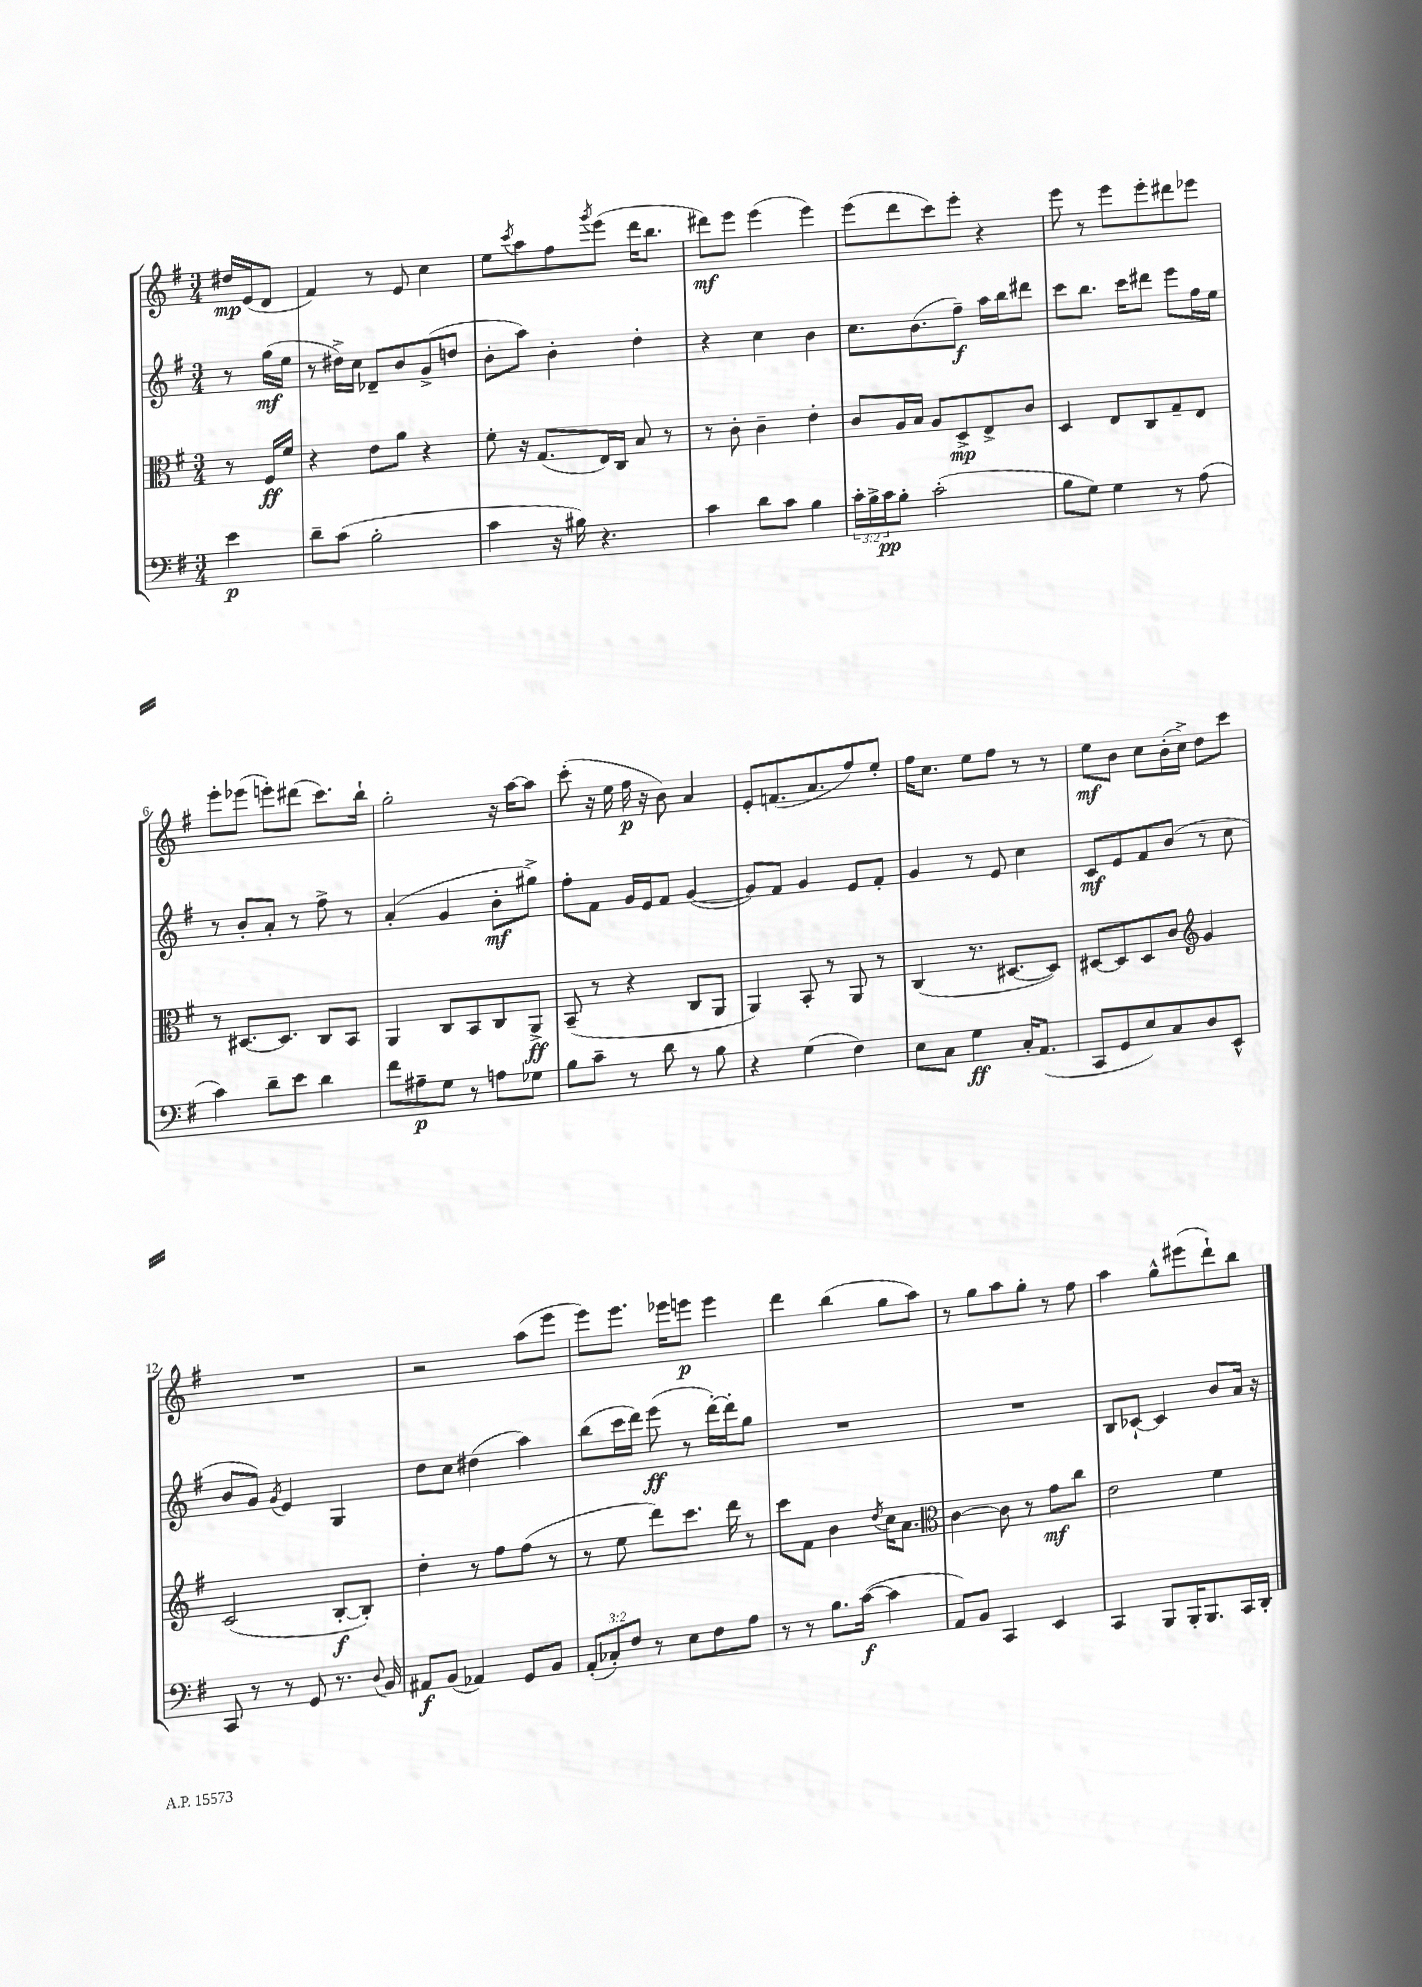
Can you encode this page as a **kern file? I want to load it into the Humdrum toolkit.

**kern	**kern	**kern	**kern
*staff4	*staff3	*staff2	*staff1
*clefF4	*clefC3	*clefG2	*clefG2
*k[f#]	*k[f#]	*k[f#]	*k[f#]
*M3/4	*M3/4	*M3/4	*M3/4
4e\	8r	8r	16dd#/LL
.	.	.	(16e/J
.	16F#/LL	(16gg\LL	8d/J
.	16f#/JJ	16ee\JJ	.
=	=	=	=
8d~\L	4r	8r	4f#/)
(8c\J	.	16dd#^\LL)	.
.	.	16cc\JJ	.
2B'\	8e\L	8d-~/L	8r
.	8a\J	8b/	8e/
.	4r	(8g^/	4cc\
.	.	8dd/J	.
=	=	=	=
4c\	8f#'\	8b'\L	8ee\L
.	.	.	8qccc/
.	16r	8aa\J)	8aa\
.	(8.G/L	.	.
16r	.	4b'\	8ff#\
16B#\)	.	.	.
.	.	.	8qggg/
4.r	16E/L)	.	(8eee\J
.	16C/JJ	.	.
.	8B/	4dd'\	16ddd\LK
.	.	.	8.bb\J
.	8r	.	.
=	=	=	=
4c\	8r	4r	8ddd#\L)
.	8c'\	.	8eee\J
8d\L	4c~\	4cc\	(4eee\
8c\J	.	.	.
4B\	4e'\	4b\	4eee\)
=	=	=	=
24c'\LL	8c/L	8.cc\L	(8eee\L
24B^\	.	.	.
24c\J	.	.	.
8B'\J	16A/L	.	8ddd\
.	16B/JJ	(8.b\	.
(2c'\	8A/L	.	8ccc\)
.	8D^/	8ff#~\J)	8eee'\J
.	8E^/	16aa\LL	4r
.	.	16bb\J	.
.	8c/J	8ddd#\J	.
=	=	=	=
8B\L	4D/	8ccc\L	8eee\
8G\J)	.	8.bb\J	8r
4G\	8E/L	.	8eee\L
.	.	16ccc\LK	.
.	8C/	8ddd#\J	8eee'\
8r	8G~/	8eee\L	8ddd#\
(8A\	8E/J	16ff#\L	8eee-\J
.	.	16ee\JJ	.
=	=	=	=
4c\)	8r	8r	8eee'\L
.	[8.D#/L	8b'/L	(8eee-\J
8d~\L	.	8a'/J	8eee'\L)
.	8.D#/]J	.	.
8e\J	.	8r	(8ddd#\J
4d\	8C/L	8ff#^\	8.ccc\L)
.	8BB/J	8r	.
.	.	.	16bb`\Jk
=	=	=	=
8f#\L	4AA/	(4a'/	2gg'\
8A#~\	.	.	.
8G\J	8C/L	4g/	.
8r	8BB/	.	.
8A\L	8C/	8b'\L	16r
.	.	.	[16aa\LK
8G-\J	8AA^/J	8gg#^\J)	8aa\]J
=	=	=	=
8B\L	(8BB~/	8ff#'\L	(8ccc'\
8c~\J	8r	8f#\J	16r
.	.	.	16ee\
8r	4r	16g/LL	16ff#\
.	.	16e/J	16r
8d\	.	8f#/J	8b\)
8r	8C/L	([4g/	4a/
8B\	8AA/J	.	.
=	=	=	=
4r	4AA/)	8g/]L)	8e'/L
.	.	8f#/J	(8.f/
(4G\	8BB'/	4g/	.
.	.	.	8.a/
.	8r	.	.
4F#\)	8AA/	8e/L	8ff#/)
.	8r	8f#'/J	8ee'/J
=	=	=	=
8E\L	(4C/	4g/	16ff#\LK
.	.	.	8.cc\J
8C\J	.	.	.
4G\	8.r	8r	8ee\L
.	.	8e/	8ff#\J
.	[8.D#/L	.	.
16C'/LK	.	4cc\	8r
(8.AA/J	.	.	.
.	8D#/]J)	.	8r
=	=	=	=
8CC/L	[8D#/L	8c/L	8ee\L
8GG/	8D#/]	8e/	8b\J
8E/)	8D#/	8f#/	8cc\L
8C/	8c/J	(8b/J	(16b'\L
.	.	.	16cc^\JJ)
*	*clefG2	*	*
8D/	4g/	8r	8dd\L
8EE^^/J	.	8cc\	8ccc\J
=	=	=	=
8CC/	(2c/	8b/L	2.r
8r	.	8g/J)	.
.	.	8qg/	.
8r	.	4e/	.
8GG/	.	.	.
8.r	[8B'/L	4G/	.
.	8B'/]J)	.	.
8qqD/	.	.	.
16BB/	.	.	.
=	=	=	=
8AA#/L	4dd'\	8dd\L	2r
(8BB/J	.	8cc\J	.
4AA-/)	8r	(4dd#\	.
.	8ff#\L	.	.
8GG/L	(8ff#\J	4aa\)	(8aa\L
8BB/J	8r	.	8eee\J
=	=	=	=
(12AA'/L	8r	(8bb\L	8eee\L)
12C-'/)	.	.	.
.	8ee\	16ccc\L	8.eee\J
12F#/J	.	.	.
.	.	16ddd\JJ)	.
8r	8ddd\L)	(8eee\	.
.	.	.	16eee-\LK
8E\L	8.ccc\J	8r	8eee\J
8F#\	.	[16ddd'\LL)	4eee\
.	16ddd\	16ddd'\]J	.
8A\J	8r	8gg\J	.
=	=	=	=
8r	8ccc\L	2.r	4ddd\
8r	8f#\J	.	.
8.B\L	4b\	.	(4bb\
([16c\Jk	.	.	.
.	8qdd/	.	.
4c\]	16cc\LK	.	8gg\L
.	8.a\J	.	.
.	.	.	8aa\J)
=	=	=	=
*	*clefC3	*	*
8AA/L)	[4c\	2.r	8r
8BB/J	.	.	8gg\L
4CC/	8c\]	.	8aa\
.	8r	.	8gg'\J
4EE/	8g\L	.	8r
.	8cc\J	.	8ff#\
=	=	=	=
4CC/	2e\	8B/L	4aa\
.	.	[8c-`/J	.
8BBB/L	.	4c-/]	8gg^^\L
16BBB'/K	.	.	(8eee#\
8.BBB/	.	.	.
.	4f#\	8b/L	8ddd`\)
16CC/L	.	16a/Jk	8bb\J
16DD'/JJ	.	16r	.
==	==	==	==
*-	*-	*-	*-
